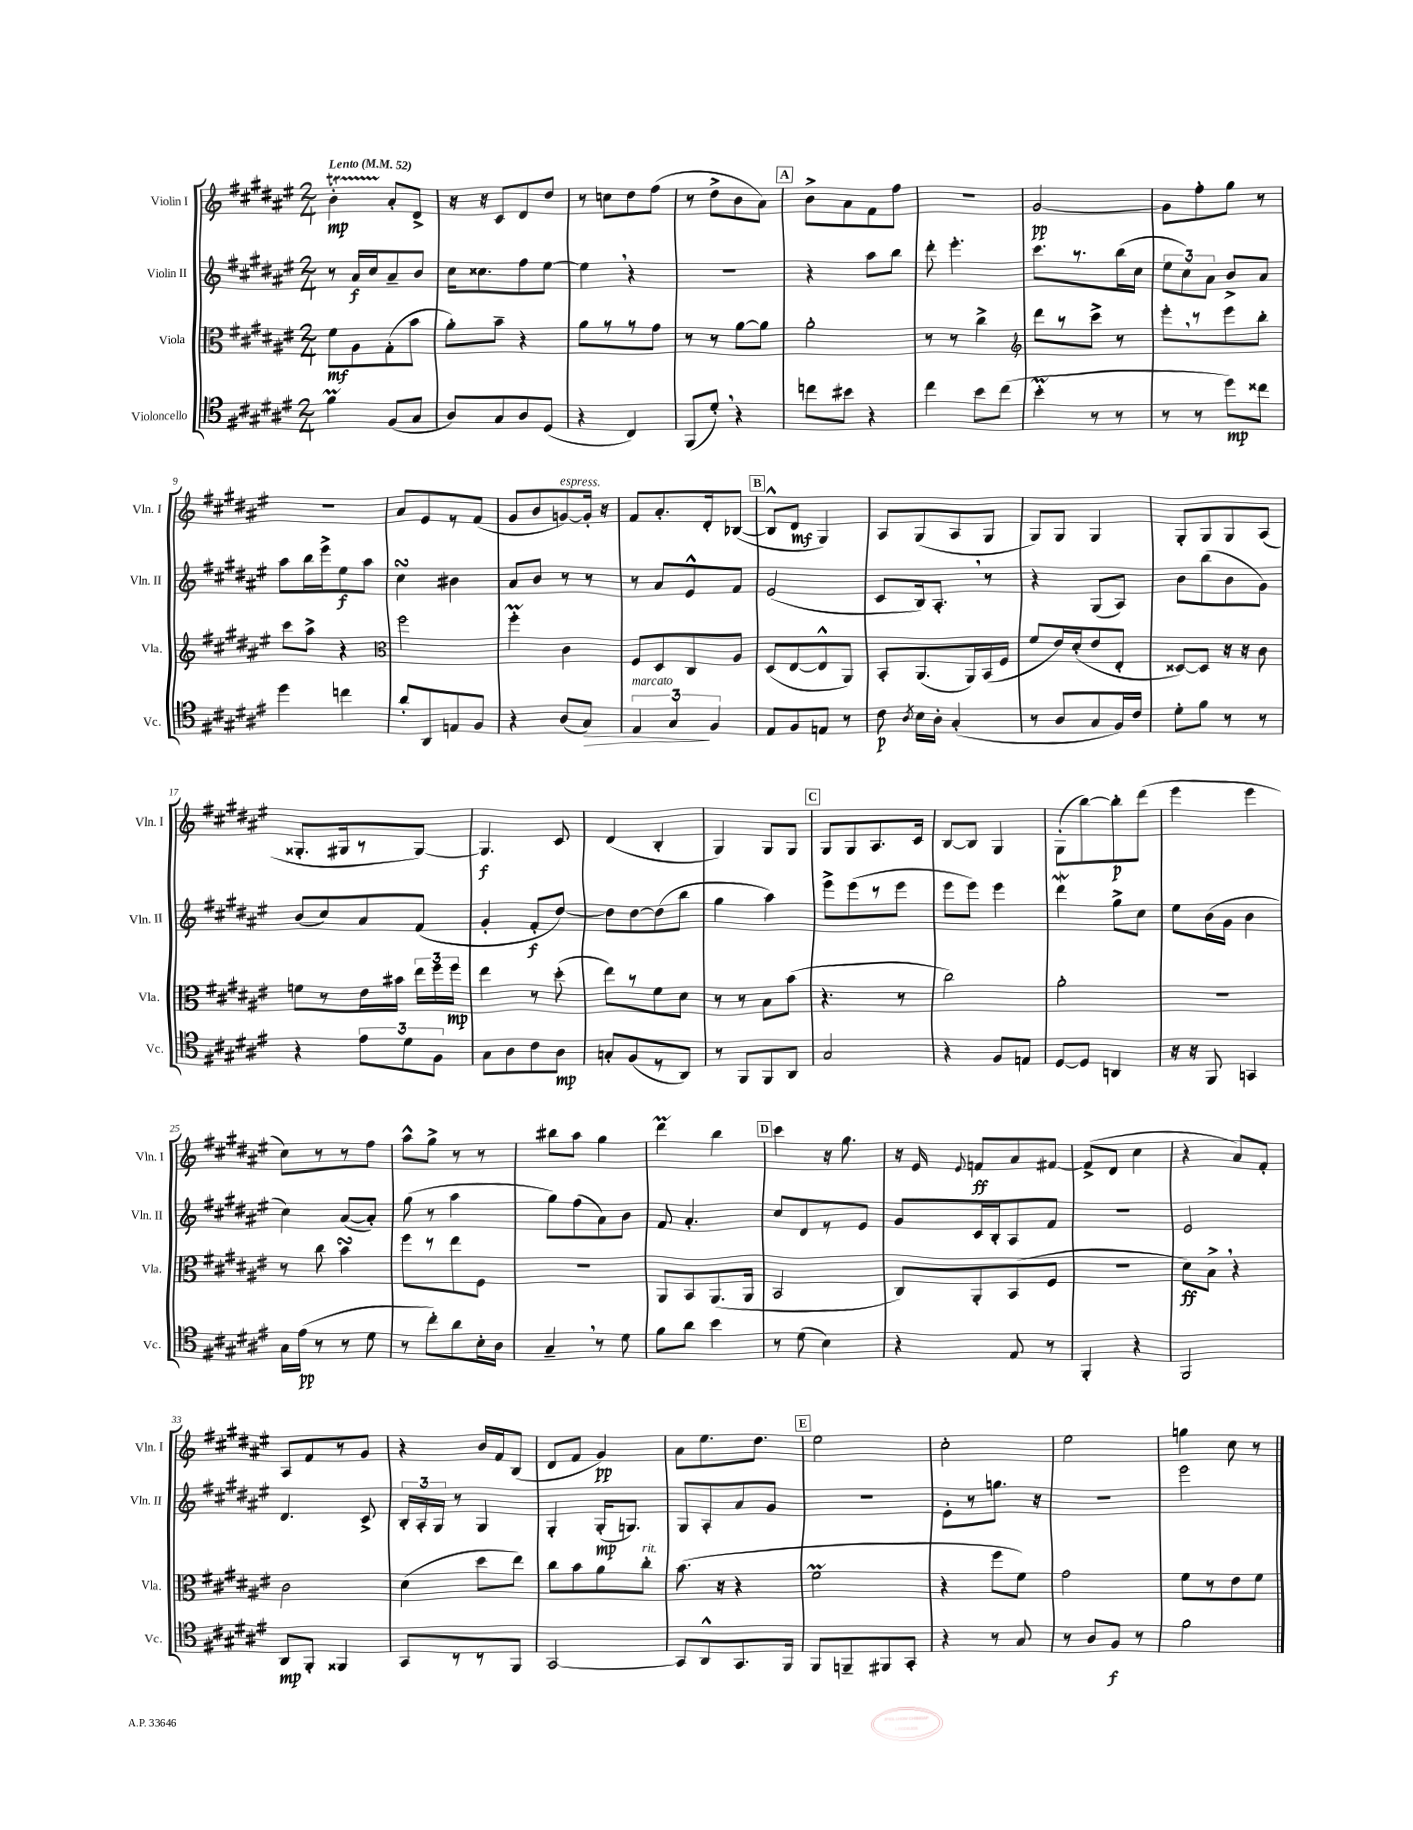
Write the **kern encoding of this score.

**kern	**dynam	**kern	**dynam	**kern	**dynam	**kern	**dynam
*part4	*part4	*part3	*part3	*part2	*part2	*part1	*part1
*staff4	*staff4	*staff3	*staff3	*staff2	*staff2	*staff1	*staff1
*I"Violoncello	*	*I"Viola	*	*I"Violin II	*	*I"Violin I	*
*I'Vc.	*	*I'Vla.	*	*I'Vln. II	*	*I'Vln. I	*
*clefC4	*	*clefC3	*	*clefG2	*	*clefG2	*
*k[f#c#g#d#a#e#]	*	*k[f#c#g#d#a#e#]	*	*k[f#c#g#d#a#e#]	*	*k[f#c#g#d#a#e#]	*
*M2/4	*	*M2/4	*	*M2/4	*	*M2/4	*
*MM52	*	*MM52	*	*MM52	*	*MM52	*
=1	=1	=1	=1	=1	=1	=1	=1
!	!	!	!	!	!	!LO:TX:a:B:t=Lento	!
4f#M\	.	8f#\L	mf	8r	.	4bT'\	mp
.	.	8A#\	.	16a#/LL	f	.	.
.	.	.	.	16cc#/J	.	.	.
(8F#/L	.	(8G#'\	.	8a#~/	.	8a#'/L	.
8G#/J	.	8b\J	.	8b/J	.	8d#^/J	.
=2	=2	=2	=2	=2	=2	=2	=2
8A#/L)	.	8a#'\L)	.	16cc#\KL	.	16r	.
.	.	.	.	8.cc##X\	.	16r	.
8G#/	.	8b~\J	.	.	.	8c#/L	.
8A#/	.	4r	.	8ff#\	.	8d#/	.
(8D#/J	.	.	.	[8ee#\J	.	8dd#/J	.
=3	=3	=3	=3	=3	=3	=3	=3
4r	.	8a#\L	.	4ee#,\]	.	8r	.
.	.	8r	.	.	.	8ccn\L	.
4C#/)	.	8r	.	4r	.	8dd#\	.
.	.	8g#\J	.	.	.	(8ff#\J	.
=4	=4	=4	=4	=4	=4	=4	=4
(8FF#/L	.	8r	.	2r	.	8r	.
8d#',/J)	.	8r	.	.	.	8dd#^\L	.
4r	.	[8a#\L	.	.	.	8b\	.
.	.	8a#\J]	.	.	.	8a#\J)	.
!!LO:REH:place=s1:t=A
=5	=5	=5	=5	=5	=5	=5	=5
8ccn\L	.	2a#'\	.	4r	.	8b^\L	.
8b#X\J	.	.	.	.	.	8a#\	.
4r	.	.	.	8aa#\L	.	8f#\	.
.	.	.	.	8bb\J	.	8ff#\J	.
=6	=6	=6	=6	=6	=6	=6	=6
4cc#\	.	8r	.	8ddd#'\	.	2r	.
.	.	8r	.	4.eee#'\	.	.	.
8b\L	.	4cc#^\	.	.	.	.	.
(8cc#\J	.	.	.	.	.	.	.
=7	=7	=7	=7	=7	=7	=7	=7
*	*	*clefG2	*	*	*	*	*
4bM'\	.	8ddd#\L	.	8.ccc#\L	.	[2g#/	pp
.	.	8r	.	.	.	.	.
.	.	.	.	8.r	.	.	.
8r	.	8ccc#^\J	.	.	.	.	.
8r	.	8r	.	(16bb\L	.	.	.
.	.	.	.	16cc#\JJ	.	.	.
=8	=8	=8	=8	=8	=8	=8	=8
8r	.	8eee#',\L	.	12ee#\L	.	8g#\L]	.
.	.	.	.	12cc#\)	.	.	.
8r	.	8r	.	.	.	8ff#'\	.
.	.	.	.	12a#\J	.	.	.
8dd#\L)	mp	8eee#\	.	8b^/L	.	8gg#\J	.
8cc##X\J	.	8bb'\J	.	8a#/J	.	8r	.
!!LO:LB:g=z
=9	=9	=9	=9	=9	=9	=9	=9
4dd#\	.	8ccc#\L	.	8aa#\L	.	2r	.
.	.	8aa#^\J	.	16bb\L	.	.	.
.	.	.	.	16eee#^\J	.	.	.
4ccn\	.	4r	.	8ee#\	f	.	.
.	.	.	.	8aa#\J	.	.	.
=10	=10	=10	=10	=10	=10	=10	=10
*	*	*clefC3	*	*	*	*	*
8a#'/L	.	2ff#\	.	4cc#sSSS\	.	8a#/L	.
8AA#/	.	.	.	.	.	8e#/	.
8En/	.	.	.	4b#X\	.	8r	.
8F#/J	.	.	.	.	.	(8f#/J	.
=11	=11	=11	=11	=11	=11	=11	=11
4r	.	4ff#M'\	.	8a#/L	.	8g#/L	.
.	.	.	.	8b/J	.	8b/	.
!	!	!	!	!	!	!LO:TX:a:i:t=espress.	!
(8A#/L	.	4c#\	.	8r	.	[8gn/)	.
!	!LO:HP:b	!	!	!	!	!	!
8G#/J)	>	.	.	8r	.	16g'/Jk]	.
.	.	.	.	.	.	16r	.
=12	=12	=12	=12	=12	=12	=12	=12
!LO:TX:a:i:t=marcato	!	!	!	!	!	!	!
6E#/	.	8F#/L	.	8r	.	8f#/L	.
.	.	8D#/	.	8a#/L	.	8.a#'/	.
6G#/	.	.	.	.	.	.	.
.	.	8C#/	.	8e#^^/	.	.	.
.	.	.	.	.	.	16d#'/k	.
6F#/	]	.	.	.	.	.	.
.	.	8A#/J	.	8f#/J	.	([8B-X/J	.
!!LO:REH:place=s1:t=B
=13	=13	=13	=13	=13	=13	=13	=13
8E#/L	.	(8D#/L	.	(2e#/	.	8B-^^/L]	.
8F#/	.	[8E#/	.	.	.	8d#/J	mf
8En/J	.	8E#^^/]	.	.	.	4G#/)	.
8r	.	8AA#/J)	.	.	.	.	.
=14	=14	=14	=14	=14	=14	=14	=14
8c#\	p	8BB'/L	.	8c#/L	.	8A#/L	.
8qA#/	.	.	.	.	.	.	.
16B\LL	.	(8.AA#/	.	16B/k)	.	(8G#/	.
16A#'\JJ	.	.	.	8.A#',/J	.	.	.
(4G#'/	.	.	.	.	.	8A#/	.
.	.	16AA#/L)	.	.	.	.	.
.	.	(16BB/	.	8r	.	8G#/J	.
.	.	16F#/JJ	.	.	.	.	.
=15	=15	=15	=15	=15	=15	=15	=15
8r	.	8f#/L	.	4r	.	8G#/L)	.
8A#/L	.	16e#/L)	.	.	.	8G#/J	.
.	.	(16d#'/J	.	.	.	.	.
8G#/	.	8e#/	.	(8G#/L	.	4G#/	.
16F#/L)	.	8E#'/J	.	8A#/J)	.	.	.
16c#/JJ	.	.	.	.	.	.	.
=16	=16	=16	=16	=16	=16	=16	=16
8d#'\L	.	[8D##X/L)	.	8b\L	.	8G#'/L	.
8f#\J	.	8D##/J]	.	(8bb\	.	8G#/	.
8r	.	16r	.	8b\	.	8G#/	.
.	.	16r	.	.	.	.	.
8r	.	8c#\	.	8g#\J)	.	(8A#/J	.
!!LO:LB:g=z
=17	=17	=17	=17	=17	=17	=17	=17
4r	.	8fn\L	.	(8b/L	.	8.G##X'/L	.
.	.	8r	.	8cc#/)	.	.	.
.	.	.	.	.	.	16G#X/k	.
12e#\L	.	16e#\L	.	8a#/	.	8r	.
.	.	16b#X\JJ	.	.	.	.	.
12d#\	.	.	.	.	.	.	.
.	.	24ee#\LL	.	(8f#/J	.	[8G#/J)	.
12F#\J	.	24ff#\	.	.	.	.	.
.	.	24ff#\JJ	mp	.	.	.	.
=18	=18	=18	=18	=18	=18	=18	=18
8G#\L	.	4ee#\	.	4g#'/	.	4.G#/]	f
8A#\	.	.	.	.	.	.	.
8c#\	.	8r	.	8f#'/L	f	.	.
8A#\J	mp	(8dd#'\	.	[8dd#/J)	.	8c#/	.
=19	=19	=19	=19	=19	=19	=19	=19
8Gn'/L	.	8ee#\L)	.	8dd#\L]	.	(4d#/	.
(8F#/	.	8r	.	[8dd#\	.	.	.
8r	.	8f#\	.	(8dd#\]	.	4B'/	.
8AA#/J)	.	8d#\J	.	8bb\J	.	.	.
=20	=20	=20	=20	=20	=20	=20	=20
8r	.	8r	.	4gg#\	.	4G#/)	.
8FF#/L	.	8r	.	.	.	.	.
8FF#/	.	8B\L	.	4aa#\)	.	8G#/L	.
8AA#/J	.	(8b\J	.	.	.	8G#/J	.
!!LO:REH:place=s1:t=C
=21	=21	=21	=21	=21	=21	=21	=21
2G#/	.	4.r	.	8eee#^\L	.	8G#/L	.
.	.	.	.	(8eee#\	.	8G#/	.
.	.	.	.	8r	.	8.A#/	.
.	.	8r	.	8eee#\J	.	.	.
.	.	.	.	.	.	16c#/Jk	.
=22	=22	=22	=22	=22	=22	=22	=22
4r	.	2cc#\)	.	8eee#\L	.	[8B/L	.
.	.	.	.	8eee#\J)	.	8B/J]	.
8F#/L	.	.	.	4eee#\	.	4G#/	.
8En/J	.	.	.	.	.	.	.
=23	=23	=23	=23	=23	=23	=23	=23
[8D#/L	.	2a#'\	.	4ddd#W\	.	(8G#'\L	.
8D#/J]	.	.	.	.	.	[8bb\)	.
4AAn/	.	.	.	8gg#^\L	.	8bb'\]	p
.	.	.	.	8cc#\J	.	(8ddd#\J	.
=24	=24	=24	=24	=24	=24	=24	=24
16r	.	2r	.	8ee#\L	.	4eee#\	.
16r	.	.	.	.	.	.	.
8FF#/	.	.	.	(16b\L	.	.	.
.	.	.	.	16g#\JJ	.	.	.
4GGn/	.	.	.	4b\	.	4eee#\	.
!!LO:LB:g=z
=25	=25	=25	=25	=25	=25	=25	=25
16G#\LL	.	8r	.	4cc#\)	.	8cc#\L)	.
(16e#\JJ	pp	.	.	.	.	.	.
8r	.	8cc#\	.	.	.	8r	.
8r	.	4bsSSs\	.	([8a#/L	.	8r	.
8d#\	.	.	.	8a#'/J])	.	8ff#\J	.
=26	=26	=26	=26	=26	=26	=26	=26
8r	.	8ff#\L	.	(8gg#\	.	8aa#^^\L	.
8cc#'\L)	.	8r	.	8r	.	8gg#^\J	.
8a#\	.	8ee#\	.	4aa#\	.	8r	.
16B'\L	.	8F#\J	.	.	.	8r	.
16A#\JJ	.	.	.	.	.	.	.
=27	=27	=27	=27	=27	=27	=27	=27
4G#~,/	.	2r	.	8gg#\L)	.	8bb#X\L	.
.	.	.	.	(8ff#\	.	8aa#\J	.
8r	.	.	.	8a#\)	.	4gg#\	.
8d#\	.	.	.	8b\J	.	.	.
=28	=28	=28	=28	=28	=28	=28	=28
8f#\L	.	8AA#/L	.	8f#/	.	4ddd#M\	.
8a#\J	.	8BB/	.	4.a#'/	.	.	.
4b\	.	(8.AA#/	.	.	.	4bb\	.
.	.	16AA#/Jk	.	.	.	.	.
!!LO:REH:place=s1:t=D
=29	=29	=29	=29	=29	=29	=29	=29
8r	.	2BB/	.	8cc#/L	.	4ccc#\	.
(8d#\	.	.	.	8d#/	.	.	.
4B\)	.	.	.	8r	.	16r	.
.	.	.	.	.	.	8.gg#\	.
.	.	.	.	8e#/J	.	.	.
=30	=30	=30	=30	=30	=30	=30	=30
4r	.	8C#/L)	.	8g#/L	.	16r	.
.	.	.	.	.	.	16e#/	.
.	.	.	.	.	.	8qqe#/	.
.	.	8AA#'/	.	16c#/L	.	8fn/L	ff
.	.	.	.	16B'/J	.	.	.
8E#/	.	(8BB/	.	8A#/	.	8a#/	.
8r	.	8F#/J	.	8f#/J	.	[8f#X/J	.
=31	=31	=31	=31	=31	=31	=31	=31
4FF#'/	.	2r	.	2r	.	(8f#^/L]	.
.	.	.	.	.	.	8d#/J	.
4r	.	.	.	.	.	4cc#\	.
=32	=32	=32	=32	=32	=32	=32	=32
2FF#/	.	8d#\L)	ff	2e#/	.	4r	.
.	.	8B^,\J	.	.	.	.	.
.	.	4r	.	.	.	8a#/L)	.
.	.	.	.	.	.	8f#'/J	.
!!LO:LB:g=z
=33	=33	=33	=33	=33	=33	=33	=33
8AA#/L	mp	2c#\	.	4.d#/	.	8A#/L	.
8FF#'/J	.	.	.	.	.	8f#/	.
4FF##X/	.	.	.	.	.	8r	.
.	.	.	.	8c#^/	.	8g#/J	.
=34	=34	=34	=34	=34	=34	=34	=34
8GG#/L	.	(4d#\	.	24B'/LL	.	4r	.
.	.	.	.	24A#'/	.	.	.
.	.	.	.	24G#/JJ	.	.	.
8r	.	.	.	8r	.	.	.
8r	.	8dd#\L	.	4G#/	.	16b/LL	.
.	.	.	.	.	.	16f#/J	.
8FF#/J	.	8ee#\J)	.	.	.	(8B/J	.
=35	=35	=35	=35	=35	=35	=35	=35
[2GG#/	.	8cc#\L	.	4G#'/	.	8d#/L	.
.	.	8b\	.	.	.	8f#/J	.
.	.	8a#\	.	(16G#'/KL	mp	4g#/)	pp
.	.	.	.	8.Gn/J)	.	.	.
!	!	!LO:TX:a:i:t=rit.	!	!	!	!	!
.	.	8cc#'\J	.	.	.	.	.
=36	=36	=36	=36	=36	=36	=36	=36
8GG#/L]	.	(8.b\	.	8G#/L	.	8a#\L	.
8AA#^^/	.	.	.	8A#'/	.	8.ee#\	.
.	.	16r	.	.	.	.	.
8.GG#/	.	4r	.	8a#/	.	.	.
.	.	.	.	.	.	8.dd#\J	.
.	.	.	.	8g#/J	.	.	.
16FF#/Jk	.	.	.	.	.	.	.
!!LO:REH:place=s1:t=E
=37	=37	=37	=37	=37	=37	=37	=37
8FF#/L	.	2f#M\	.	2r	.	2ee#\	.
8FFn~/	.	.	.	.	.	.	.
8FF#X/	.	.	.	.	.	.	.
8GG#'/J	.	.	.	.	.	.	.
=38	=38	=38	=38	=38	=38	=38	=38
4r	.	4r	.	8e#'\L	.	2cc#'\	.
.	.	.	.	8r	.	.	.
8r	.	8ff#\L	.	8.ggn\J	.	.	.
8G#/	.	8f#\J)	.	.	.	.	.
.	.	.	.	16r	.	.	.
=39	=39	=39	=39	=39	=39	=39	=39
8r	.	2g#\	.	2r	.	2ee#\	.
8A#/L	.	.	.	.	.	.	.
8F#/J	f	.	.	.	.	.	.
8r	.	.	.	.	.	.	.
=40	=40	=40	=40	=40	=40	=40	=40
2f#\	.	8f#\L	.	2eee#\	.	4ggn\	.
.	.	8r	.	.	.	.	.
.	.	8e#\	.	.	.	8cc#\	.
.	.	8f#\J	.	.	.	8r	.
==	==	==	==	==	==	==	==
*-	*-	*-	*-	*-	*-	*-	*-
